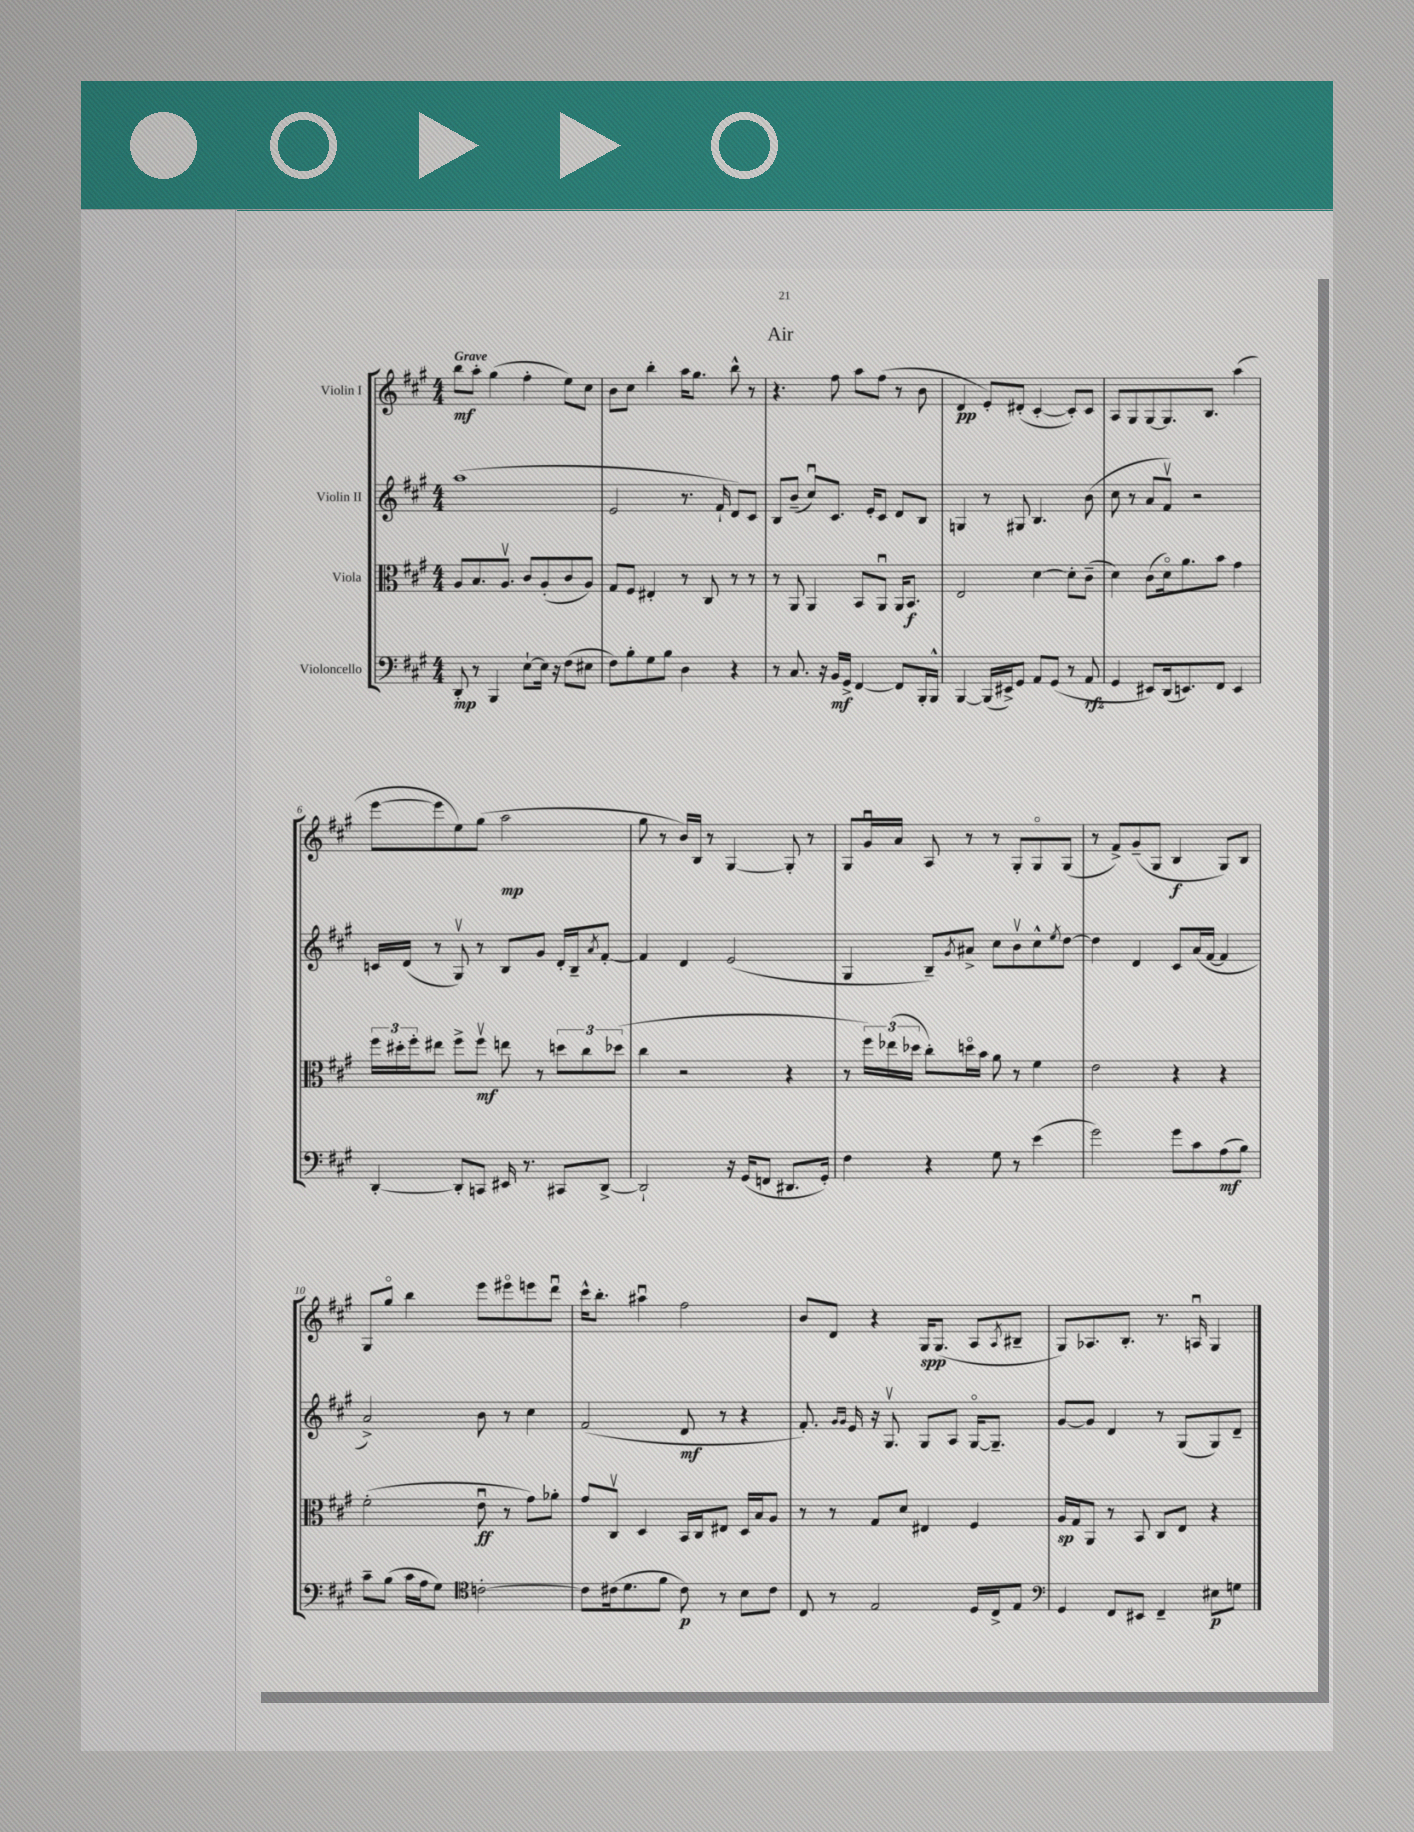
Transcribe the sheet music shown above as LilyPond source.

\header { title = "Air" }
<<
\new StaffGroup <<
\new Staff = "s0" \with { instrumentName = "Violin I" } {
    \clef treble \key a \major \numericTimeSignature \time 4/4 \tempo "Grave"
    b''8\mf a''8-. gis''4( fis''4-. e''8) cis''8 |
    b'8 cis''8 b''4-. a''16 gis''8. b''8-^ r8 |
    r4. fis''8 a''8 fis''8( r8 b'8 |
    d'4\pp e'8-.) dis'8-.( cis'4~-. cis'8-.) cis'8 |
    a8 gis8 gis8~ gis8. b8. a''4( |
    e'''8~ e'''8 e''8) gis''8( a''2\mp |
    gis''8 r8 b'16) b16 r8 gis4~ gis8-. r8 |
    gis8 gis'16\downbow a'16 a8 r8 r8 gis8-. gis8\flageolet gis8( |
    r8 fis'8->) gis'8--( gis8 b4\f gis8) b8 |
    gis8 gis''8\flageolet b''4 e'''8 eis'''8\flageolet e'''8 d'''8\downbow |
    cis'''16-^ b''8.-. ais''4\downbow fis''2 |
    b'8 d'8 r4 gis16\spp gis8.( a8 \acciaccatura { a8 } bis8-- |
    gis8) aes8. b8.-. r8. a16\downbow gis4 \bar "|." |
}
\new Staff = "s1" \with { instrumentName = "Violin II" } {
    \clef treble \key a \major \numericTimeSignature \time 4/4
    a''1( |
    e'2 r8. fis'16-! d'8) cis'8 |
    b8 b'8--( cis''8\downbow) cis'8. e'16-. cis'8 d'8 b8 |
    g4 r8 gis8 b4. b'8( |
    cis''8 r8 a'8 fis'8\upbow) r2 |
    c'16 d'16( r8 gis8\upbow) r8 b8 gis'8 d'16-. b16-- \acciaccatura { a'8 } fis'8~-. |
    fis'4 d'4 e'2( |
    gis4 b8--) \acciaccatura { gis'8 } ais'8-> cis''8 b'8\upbow cis''8-^ \acciaccatura { e''8 } d''8~ |
    d''4 d'4 cis'8 a'16( fis'16~ fis'4 |
    a'2->) b'8 r8 cis''4 |
    fis'2( d'8\mf r8 r4 |
    fis'8.-.) \grace { gis'16 gis'16 } e'16 r16 gis8.\upbow gis8 a8 gis16~\flageolet gis8.-- |
    gis'8~ gis'8 d'4 r8 gis8( gis8) d'8-- \bar "|." |
}
\new Staff = "s2" \with { instrumentName = "Viola" } {
    \clef alto \key a \major \numericTimeSignature \time 4/4
    a8 b8. a8.\upbow cis'8 a8-.( cis'8 a8) |
    gis8 fis8 eis4-. r8 cis8 r8 r8 |
    r8 a,8 a,4 b,8 a,8\downbow a,16 b,8.\f |
    e2 d'4~ d'8-. cis'8--( |
    d'4) cis'8( d'16\flageolet) a'8. b'8 gis'4 |
    \tuplet 3/2 { fis''16 dis''16-. fis''16-. } eis''8 fis''8-> fis''8\upbow\mf e''8 r8 \tuplet 3/2 { d''8 cis''8 des''8( } |
    cis''4 r2 r4 |
    r8 \tuplet 3/2 { fis''16) ees''16( des''16 } cis''8-.) d''16\flageolet b'16 a'8 r8 fis'4 |
    e'2 r4 r4 |
    fis'2-.( e'8\downbow\ff r8 gis'8) aes'8-. |
    gis'8 cis8\upbow d4 b,16 cis16 eis8 d16 b16 a8 |
    r8 r8 gis8 d'8 eis4 fis4 |
    a16\sp gis16 a,8 r8 b,8 cis8 e8 r4 \bar "|." |
}
\new Staff = "s3" \with { instrumentName = "Violoncello" } {
    \clef bass \key a \major \numericTimeSignature \time 4/4
    d,8-.\mp r8 b,,4 e8~-! e16 r16 fis8( eis8 |
    fis8) b8-. gis8 b8 d4 r4 |
    r8 cis8. r16 b,16\mf gis,16-> fis,4~ fis,8 b,,16-. b,,16-^ |
    b,,4~ b,,16( eis,16->) gis,8 a,8 gis,8( r8 a,8\rfz |
    gis,4 eis,8) d,16( e,8.) fis,8 e,4 |
    d,4~-. d,8-. c,8 eis,16 r8. cis,8 d,8~-> |
    d,2-! r16 gis,16( f,8 dis,8. gis,16-.) |
    fis4 r4 gis8 r8 e'4( |
    gis'2) gis'8 cis'8 a8\mf( b8) |
    cis'8-- b8( cis'16 a16 gis8) \clef tenor c'2~-. |
    c'8 cis'16( d'8. fis'8 cis'8\p) r8 b8 cis'8 |
    cis8 r8 e2 d16 cis16-> e8 |
    \clef bass gis,4 fis,8 eis,8 fis,4-- eis8\p g8 \bar "|." |
}
>>
>>
